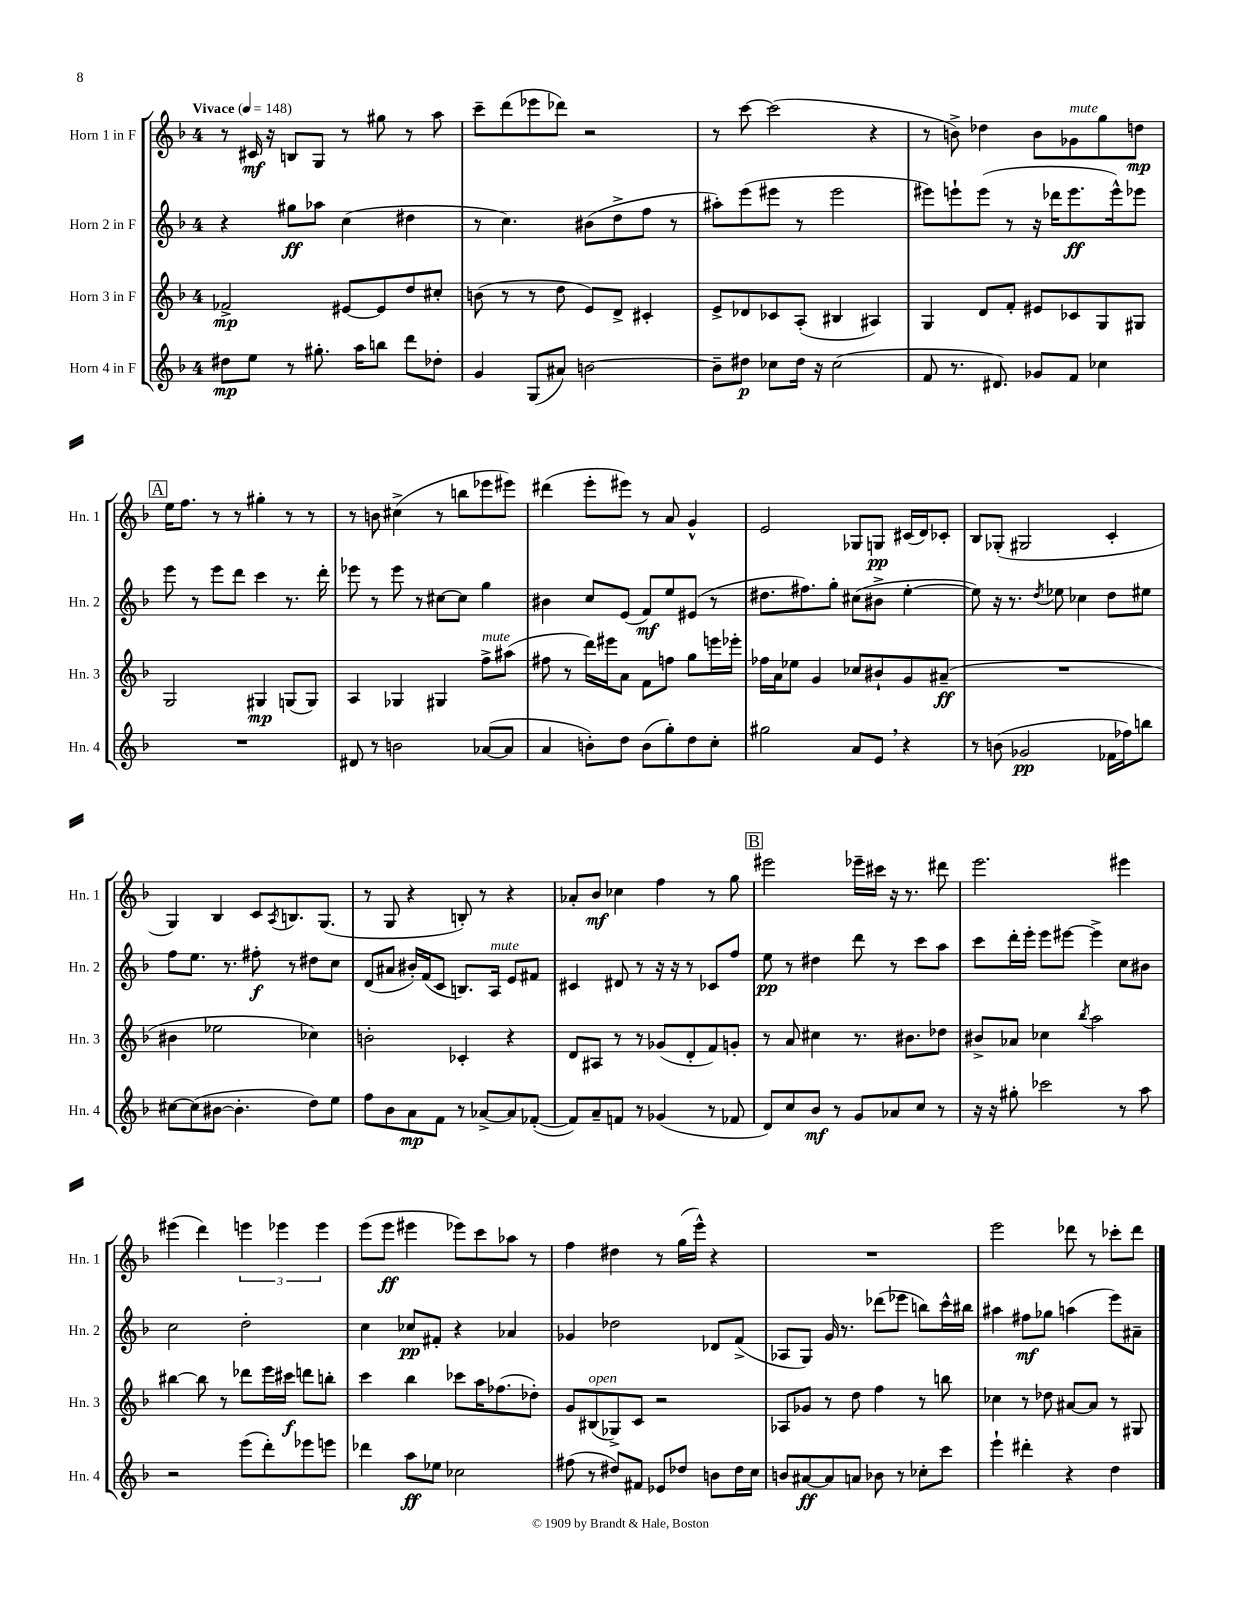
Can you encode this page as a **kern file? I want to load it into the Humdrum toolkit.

**kern	**dynam	**kern	**dynam	**kern	**dynam	**kern	**dynam
*part4	*part4	*part3	*part3	*part2	*part2	*part1	*part1
*staff4	*staff4	*staff3	*staff3	*staff2	*staff2	*staff1	*staff1
*I"Horn 4 in F	*	*I"Horn 3 in F	*	*I"Horn 2 in F	*	*I"Horn 1 in F	*
*I'Hn. 4	*	*I'Hn. 3	*	*I'Hn. 2	*	*I'Hn. 1	*
*clefG2	*	*clefG2	*	*clefG2	*	*clefG2	*
*k[b-]	*	*k[b-]	*	*k[b-]	*	*k[b-]	*
*M4/4	*	*M4/4	*	*M4/4	*	*M4/4	*
*MM148	*	*MM148	*	*MM148	*	*MM148	*
=1	=1	=1	=1	=1	=1	=1	=1
!	!	!	!	!	!	!LO:TX:a:B:t=Vivace	!
8dd#X\L	mp	2f-X^/	mp	4r	.	8r	.
8ee\J	.	.	.	.	.	16c#X/	mf
.	.	.	.	.	.	16r	.
8r	.	.	.	8gg#X\L	ff	8Bn/L	.
8.gg#X'\	.	.	.	8aa-X\J	.	8G/J	.
.	.	[8e#X/L	.	(4cc\	.	8r	.
16aa\KL	.	.	.	.	.	.	.
8bbn\J	.	8e#/]	.	.	.	8gg#X\	.
8ddd\L	.	8dd/	.	4dd#X\	.	8r	.
8dd-X'\J	.	8cc#X'/J	.	.	.	8aa\	.
=2	=2	=2	=2	=2	=2	=2	=2
4g/	.	(8bn\	.	8r	.	8ccc~\L	.
.	.	8r	.	4.cc\)	.	(8ddd\	.
(8G/L	.	8r	.	.	.	8eee-X\	.
8a#X/J)	.	8dd\	.	.	.	8ddd-X\J)	.
[2bn\	.	8e/L)	.	(8b#X\L	.	2r	.
.	.	8d^/J	.	8dd^\	.	.	.
.	.	4c#X'/	.	8ff\J	.	.	.
.	.	.	.	8r	.	.	.
=3	=3	=3	=3	=3	=3	=3	=3
8b~\L]	.	8e^/L	.	8aa#X'\L)	.	8r	.
8dd#X\J	p	8d-X/	.	(8eee\	.	[8ccc\	.
8cc-X\L	.	8c-X/	.	8eee#X\J	.	(2ccc\]	.
16dd#\Jk	.	(8A'/J	.	8r	.	.	.
16r	.	.	.	.	.	.	.
(2cc-\	.	4B#X/	.	2eee#\	.	.	.
.	.	4A#X/)	.	.	.	4r	.
=4	=4	=4	=4	=4	=4	=4	=4
8f/	.	4G/	.	8eee#X\L)	.	8r	.
8.r	.	.	.	8eeen`\	.	8bn^\)	.
.	.	8d/L	.	(8eee\J	.	4dd-X\	.
8.d#X/)	.	.	.	.	.	.	.
.	.	8f'/J	.	8r	.	.	.
8g-X/L	.	8e#X/L	.	16r	.	8b\L	.
.	.	.	.	16ddd-X\KL	.	.	.
!	!	!	!	!	!	!LO:TX:a:i:t=mute	!
8f/J	.	8c-X/	.	8.eee\	ff	8g-X\	.
4cc-X\	.	8G/	.	.	.	8gg\	.
.	.	.	.	16eee^^\k)	.	.	.
.	.	8G#X/J	.	8eee-X\J	.	8ddn\J	mp
!!LO:LB:g=z
!!LO:REH:place=s1:t=A
=5	=5	=5	=5	=5	=5	=5	=5
1r	.	2G/	.	8eee\	.	16ee\KL	.
.	.	.	.	.	.	8.ff\J	.
.	.	.	.	8r	.	.	.
.	.	.	.	8eee\L	.	8r	.
.	.	.	.	8ddd\J	.	8r	.
.	.	4G#X/	mp	4ccc\	.	4gg#X'\	.
.	.	(8Gn/L	.	8.r	.	8r	.
.	.	8G/J)	.	.	.	8r	.
.	.	.	.	16ddd'\	.	.	.
=6	=6	=6	=6	=6	=6	=6	=6
8d#X/	.	4A/	.	8eee-X\	.	8r	.
8r	.	.	.	8r	.	8bn\	.
2bn\	.	4G-X/	.	8eee-\	.	(4cc#X^\	.
.	.	.	.	8r	.	.	.
.	.	4G#X/	.	[8cc#X\L	.	8r	.
.	.	.	.	8cc#\J]	.	8bbn\L	.
!	!	!LO:TX:a:i:t=mute	!	!	!	!	!
([8a-X/L	.	8ff^\L	.	4gg\	.	8eee-X\	.
8a-/J]	.	(8aa#X\J	.	.	.	8eee#X\J)	.
=7	=7	=7	=7	=7	=7	=7	=7
4a/	.	8ff#X\	.	4b#X\	.	(4ddd#X\	.
.	.	8r	.	.	.	.	.
8bn'\L)	.	16ddd\LL)	.	8cc/L	.	8eee'\L	.
.	.	16eee#X\J	.	.	.	.	.
8dd\J	.	8a\J	.	(8e/J	.	8eee#X\J)	.
(8b\L	.	8f\L	.	8f/L)	mf	8r	.
8gg'\)	.	8ffn\J	.	8ee/	.	8a/	.
8dd\	.	8gg\L	.	(8e#X/J	.	4g^^/	.
8cc'\J	.	16eeen\L	.	8r	.	.	.
.	.	16eee-X'\JJ	.	.	.	.	.
=8	=8	=8	=8	=8	=8	=8	=8
2gg#X\	.	16ff-X\LL	.	8.dd#X\L	.	2e/	.
.	.	16a\J	.	.	.	.	.
.	.	8ee-X\J	.	.	.	.	.
.	.	.	.	8.ff#X\)	.	.	.
.	.	4g/	.	.	.	.	.
.	.	.	.	8gg'\J	.	.	.
8a/L	.	8cc-X/L	.	(8cc#X\L	.	8G-X/L	.
8e,/J	.	8b#X`/	.	8b#X^\J	.	8Gn/J	pp
4r	.	8g/	.	[4ee'\	.	(16c#X/LL	.
.	.	.	.	.	.	16d/J)	.
.	.	(8a#X~/J	ff	.	.	8c-X'/J	.
=9	=9	=9	=9	=9	=9	=9	=9
8r	.	1r	.	8ee\])	.	8B-/L	.
(8bn\	.	.	.	16r	.	(8G-X'/J	.
.	.	.	.	8.r	.	.	.
2g-X/	pp	.	.	.	.	2G#X/	.
.	.	.	.	8qdd/	.	.	.
.	.	.	.	8ee-X\	.	.	.
.	.	.	.	4cc-X\	.	.	.
16f-X\LL	.	.	.	8dd\L	.	4c'/	.
16ff-X\J)	.	.	.	.	.	.	.
8bbn\J	.	.	.	8ee#X\J	.	.	.
!!LO:LB:g=z
=10	=10	=10	=10	=10	=10	=10	=10
[8cc#X\L	.	4b#X\	.	8ff\L	.	4G/)	.
(8cc#\]	.	.	.	8.ee\J	.	.	.
[8b#X\J	.	2ee-X\	.	.	.	4B-/	.
.	.	.	.	8.r	.	.	.
4.b#'\]	.	.	.	.	.	.	.
.	.	.	.	8ff#X'\	f	8c/L	.
.	.	.	.	.	.	8qA/	.
.	.	.	.	8r	.	8.Bn/	.
8dd\L)	.	4cc-X\)	.	8dd#X\L	.	.	.
.	.	.	.	.	.	(8.G/J	.
8ee\J	.	.	.	8cc\J	.	.	.
=11	=11	=11	=11	=11	=11	=11	=11
8ff\L	.	2bn'\	.	(8d/L	.	8r	.
8b-\	.	.	.	8a#X/J	.	8G/	.
8a\	mp	.	.	16b#X'/LL)	.	4r	.
.	.	.	.	(16f/J	.	.	.
8f\J	.	.	.	8c/J	.	.	.
8r	.	4c-X'/	.	8.Bn/L)	.	8Bn'/)	.
[8a-X^/L	.	.	.	.	.	8r	.
!	!	!	!	!LO:TX:a:i:t=mute	!	!	!
.	.	.	.	16A/Jk	.	.	.
8a-/]	.	4r	.	8e/L	.	4r	.
([8f-X'/J	.	.	.	8f#X/J	.	.	.
=12	=12	=12	=12	=12	=12	=12	=12
8f-/L])	.	8d/L	.	4c#X/	.	8a-X'/L	.
8a~/	.	8A#X/J	.	.	.	8b-/J	mf
8fn/J	.	8r	.	8d#X/	.	4cc-X\	.
8r	.	8r	.	8r	.	.	.
(4g-X/	.	(8g-X/L	.	16r	.	4ff\	.
.	.	.	.	16r	.	.	.
.	.	8d'/	.	8r	.	.	.
8r	.	8f/)	.	8c-X/L	.	8r	.
8f-X/	.	8gn'/J	.	8ff/J	.	8gg\	.
!!LO:REH:place=s1:t=B
=13	=13	=13	=13	=13	=13	=13	=13
8d/L)	.	8r	.	8ee\	pp	2eee#X\	.
8cc/	.	8a/	.	8r	.	.	.
8b-/J	mf	4cc#X\	.	4dd#X\	.	.	.
8r	.	.	.	.	.	.	.
8g/L	.	8.r	.	8ddd\	.	16eee-X~\LL	.
.	.	.	.	.	.	16ccc#X\JJ	.
8a-X/	.	.	.	8r	.	16r	.
.	.	8.b#X\L	.	.	.	8.r	.
8cc/J	.	.	.	8ccc\L	.	.	.
8r	.	8dd-X\J	.	8aa\J	.	8ddd#X\	.
=14	=14	=14	=14	=14	=14	=14	=14
16r	.	8b#X^/L	.	8ccc\L	.	2.eee\	.
16r	.	.	.	.	.	.	.
8gg#X'\	.	8a-X/J	.	16ddd'\L	.	.	.
.	.	.	.	16eee'\JJ	.	.	.
2ccc-X\	.	4cc-X\	.	8eee\L	.	.	.
.	.	.	.	[8eee#X\J	.	.	.
.	.	8qbb-/	.	.	.	.	.
.	.	2aa\	.	4eee#^\]	.	.	.
8r	.	.	.	8cc\L	.	4eee#X\	.
8aa\	.	.	.	8b#X\J	.	.	.
!!LO:LB:g=z
=15	=15	=15	=15	=15	=15	=15	=15
2r	.	[4bb#X\	.	2cc\	.	(4eee#X\	.
.	.	8bb#\]	.	.	.	4ddd\)	.
.	.	8r	.	.	.	.	.
(8eee\L	.	8ddd-X\L	.	2dd'\	.	6eeen\	.
8ddd'\)	.	16eee\L	.	.	.	.	.
.	.	.	.	.	.	6eee-X\	.
.	.	16ccc#X\JJ	f	.	.	.	.
8eee-X\	.	8dddn\L	.	.	.	.	.
.	.	.	.	.	.	6eee-\	.
8eeen\J	.	8bbn'\J	.	.	.	.	.
=16	=16	=16	=16	=16	=16	=16	=16
4ddd-X\	.	4ccc\	.	4cc\	.	(8eee\L	.
.	.	.	.	.	.	8eee\J	ff
8aa\L	ff	4bb-\	.	8cc-X/L	pp	4eee#X\	.
8ee-X\J	.	.	.	8f#X'/J	.	.	.
2cc-X\	.	8ccc-X\L	.	4r	.	8eee-X\L)	.
.	.	16aa\K	.	.	.	8ccc\	.
.	.	(8.ff-X\	.	.	.	.	.
.	.	.	.	4a-X/	.	8aa-X\J	.
.	.	8dd-X'\J)	.	.	.	8r	.
=17	=17	=17	=17	=17	=17	=17	=17
(8ff#X\	.	8g/L	.	4g-X/	.	4ff\	.
!	!	!LO:TX:a:i:t=open	!	!	!	!	!
8r	.	(8B#X/	.	.	.	.	.
8dd#X/L)	.	8G-X^/)	.	2dd-X\	.	4dd#X\	.
8f#X/J	.	8c/J	.	.	.	.	.
8e-X/L	.	2r	.	.	.	8r	.
8dd-X/J	.	.	.	.	.	(16gg\LL	.
.	.	.	.	.	.	16eee^^\JJ)	.
8bn\L	.	.	.	8d-X/L	.	4r	.
16dd-\L	.	.	.	(8f^/J	.	.	.
16cc\JJ	.	.	.	.	.	.	.
=18	=18	=18	=18	=18	=18	=18	=18
8bn/L	.	8A-X/L	.	8A-X/L	.	1r	.
[8a#X/	ff	8g-X/J	.	8G/J)	.	.	.
8a#/]	.	8r	.	16g/	.	.	.
.	.	.	.	8.r	.	.	.
8an/J	.	8dd\	.	.	.	.	.
8b-X\	.	4ff\	.	(8ddd-X\L	.	.	.
8r	.	.	.	8eee-X\J	.	.	.
8cc-X'\L	.	8r	.	8bbn\L)	.	.	.
8ccc\J	.	8bbn\	.	16ccc^^\L	.	.	.
.	.	.	.	16bb#X\JJ	.	.	.
=19	=19	=19	=19	=19	=19	=19	=19
4eee`\	.	4cc-X\	.	4aa#X\	.	2eee\	.
4ddd#X'\	.	8r	.	8ff#X\L	mf	.	.
.	.	8dd-X\	.	8gg-X\J	.	.	.
4r	.	[8a#X/L	.	(4aan\	.	8ddd-X\	.
.	.	8a#/J]	.	.	.	8r	.
4dd\	.	8r	.	8eee\L)	.	8ccc-X'\L	.
.	.	8G#X/	.	8a#X~\J	.	8ddd-\J	.
==	==	==	==	==	==	==	==
*-	*-	*-	*-	*-	*-	*-	*-
